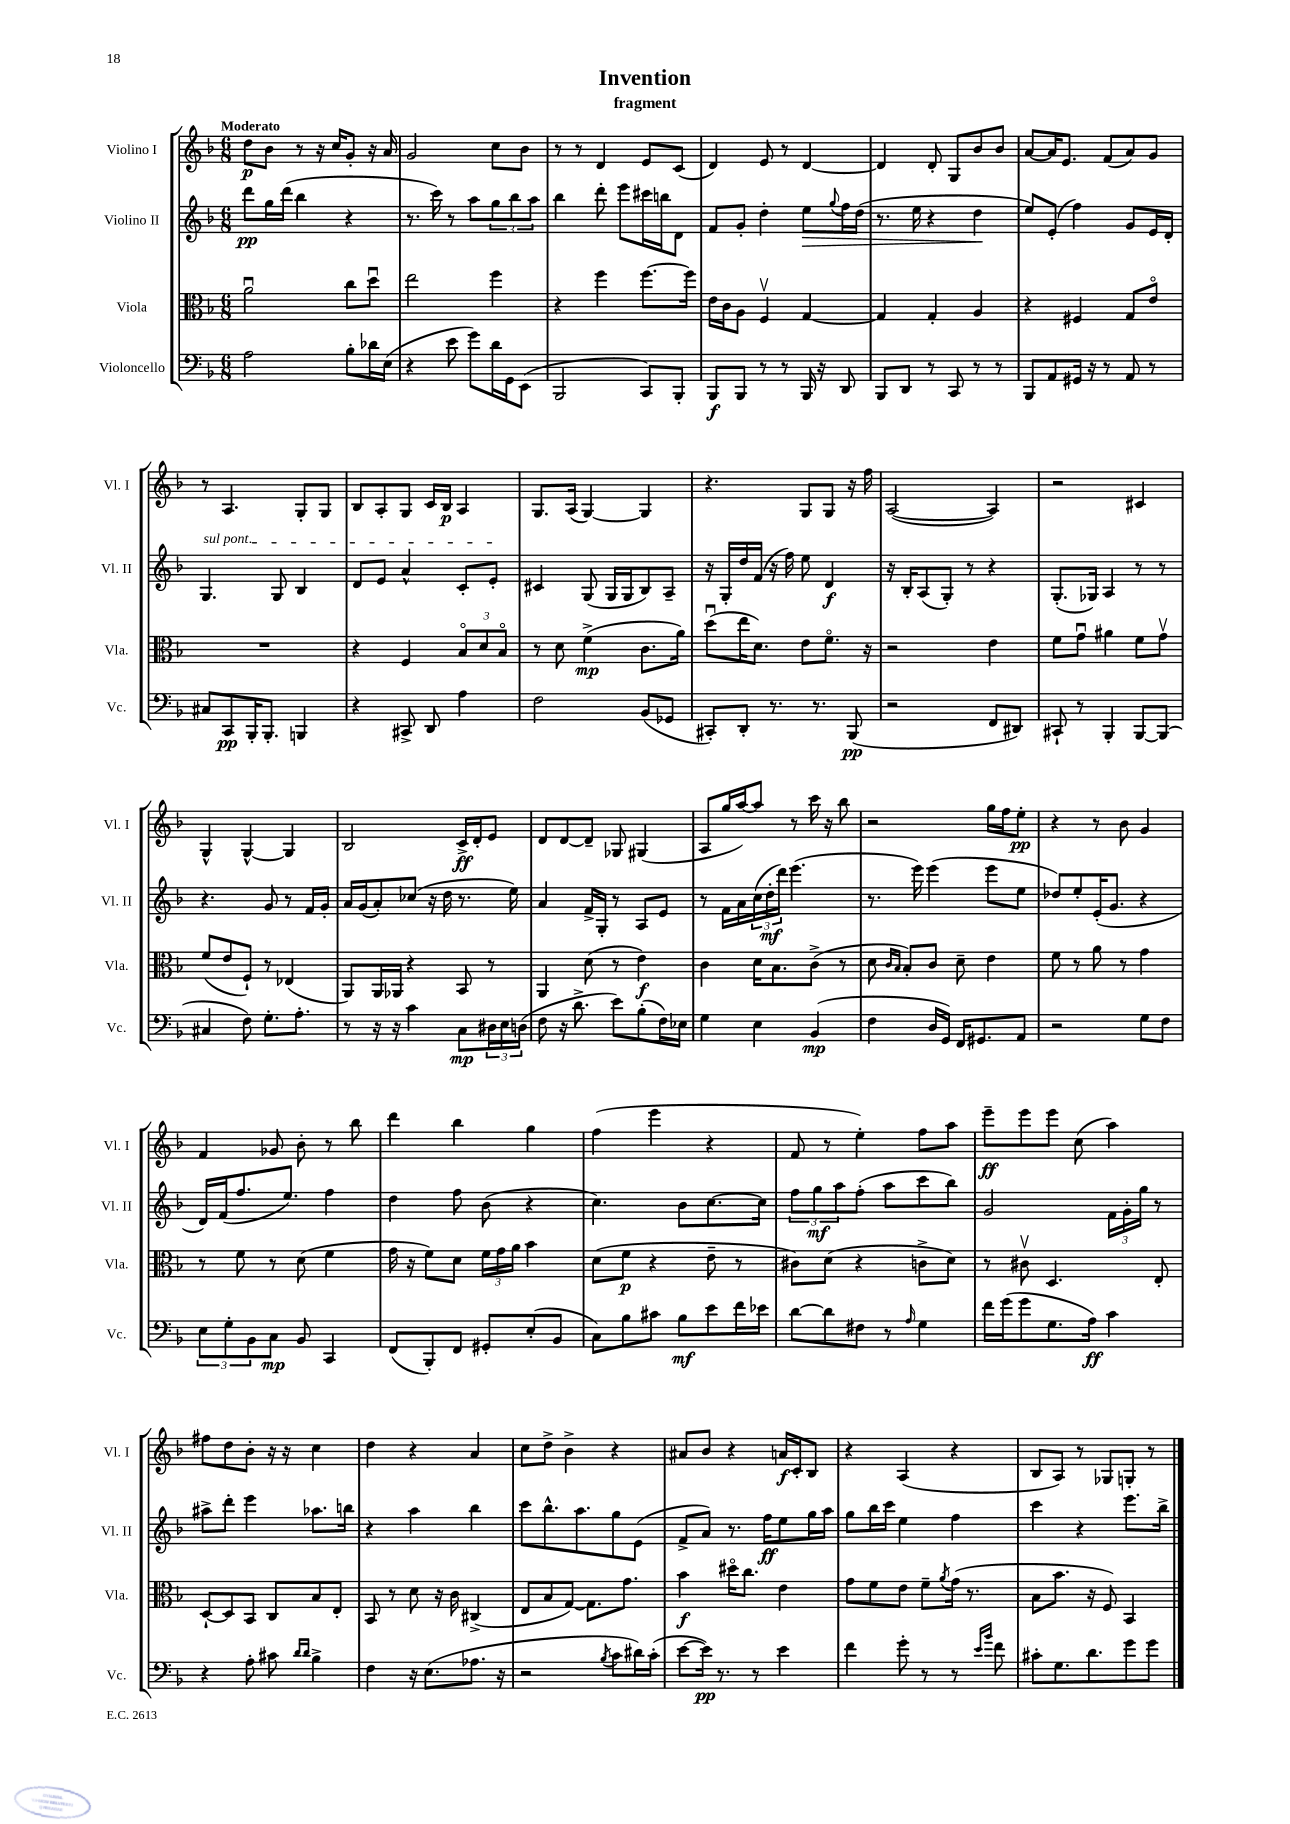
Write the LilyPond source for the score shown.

\header { title = "Invention" subtitle = "fragment" }
<<
\new StaffGroup <<
\new Staff = "s0" \with { instrumentName = "Violino I" shortInstrumentName = "Vl. I" } {
    \clef treble \key f \major \numericTimeSignature \time 6/8 \tempo "Moderato"
    d''8\p bes'8 r8 r16 c''16 g'8-. r16 a'16 |
    g'2 c''8 bes'8 |
    r8 r8 d'4 e'8 c'8( |
    d'4) e'8 r8 d'4~ |
    d'4 d'8-. g8 bes'8 bes'8 |
    a'8~ a'16 e'8. f'8( a'8) g'8 |
    r8 a4. g8-. g8 |
    bes8 a8-. g8 c'16 bes16\p a4 |
    g8. a16( g4~) g4 |
    r4. g8 g8 r16 f''16 |
    a2~( a4) |
    r2 cis'4 |
    g4-^ g4~-^ g4 |
    bes2 c'16->\ff d'16-. e'8 |
    d'8 d'8~ d'8-- ges8 gis4( |
    a8 g''16 a''16~) a''8 r8 c'''16 r16 bes''8 |
    r2 g''16 f''16 e''8-.\pp |
    r4 r8 bes'8 g'4 |
    f'4 ges'8 bes'8-. r8 bes''8 |
    d'''4 bes''4 g''4 |
    f''4( e'''4 r4 |
    f'8 r8 e''4-.) f''8 a''8 |
    e'''8--\ff e'''8 e'''8 c''8( a''4) |
    fis''8 d''8 bes'8-. r16 r16 c''4 |
    d''4 r4 a'4 |
    c''8 d''8-> bes'4-> r4 |
    ais'8 bes'8 r4 a'16\f c'16-. bes8 |
    r4 a4( r4 |
    bes8 a8) r8 ges8 g8-. r8 \bar "|." |
}
\new Staff = "s1" \with { instrumentName = "Violino II" shortInstrumentName = "Vl. II" } {
    \clef treble \key f \major \numericTimeSignature \time 6/8
    d'''8\pp g''16 d'''16( bes''4 r4 |
    r8. c'''16) r8 a''8 \tuplet 3/2 { g''8 bes''8 a''8 } |
    bes''4 d'''8-. e'''8 cis'''16 b''16 d'8 |
    f'8 g'8-. d''4-. e''8\> \appoggiatura { g''8 } f''16 d''16( |
    r8. e''16 r4 d''4\! |
    e''8) e'8-.( f''4) g'8 e'16 d'16-. |
    \once \override TextSpanner.bound-details.left.text = \markup { \italic "sul pont." } g4.\startTextSpan g8 bes4 |
    d'8 e'8 a'4-^ c'8-. e'8-.\stopTextSpan |
    cis'4 g8( g16 g16 bes8) a8-- |
    r16 g16-. d''16 f'16( r16 f''16) e''8 d'4\f |
    r16 bes16-. a8( g8-.) r8 r4 |
    g8.-.( ges16) a4 r8 r8 |
    r4. g'8 r8 f'16 g'16-. |
    a'16 g'16( a'8-.) ces''8( r16 d''16 r8. e''16) |
    a'4 f'16-> g16-. r8 a8 e'8 |
    r8 f'16 a'16 \tuplet 3/2 { c''16( d''16-.\mf d'''16) } e'''4.( |
    r8. e'''16) e'''4( e'''8 e''8 |
    des''8) e''8-. e'16-.( g'8. r4 |
    d'16) f'16( f''8. e''8.) f''4 |
    d''4 f''8 bes'8( r4 |
    c''4.) bes'8 c''8.~ c''16 |
    \tuplet 3/2 { f''8 g''8\mf a''8 } f''8-.( a''8 c'''8 bes''8) |
    g'2 \tuplet 3/2 { f'16 g'16-. g''16 } r8 |
    ais''8-> d'''8-. e'''4 aes''8. b''16 |
    r4 a''4 bes''4 |
    c'''8 bes''8.-^ a''8. g''8 e'8( |
    f'8-> a'8) r8. f''16\ff e''8 g''16 a''16 |
    g''8 bes''16 c'''16 e''4 f''4 |
    c'''4 r4 e'''8. bes''16-> \bar "|." |
}
\new Staff = "s2" \with { instrumentName = "Viola" shortInstrumentName = "Vla." } {
    \clef alto \key f \major \numericTimeSignature \time 6/8
    a'2\downbow c''8 d''8\downbow |
    e''2 f''4 |
    r4 f''4 f''8.~ f''16 |
    e'16 c'16 a8 f4\upbow g4~ |
    g4 g4-. a4 |
    r4 fis4 g8 e'8\flageolet |
    R2. |
    r4 f4 \tuplet 3/2 { bes8\flageolet d'8 bes8\flageolet } |
    r8 d'8 f'4->\mp( c'8. a'16) |
    d''8\downbow( e''16 d'8.) e'8 f'8.\flageolet r16 |
    r2 e'4 |
    f'8 g'8\downbow ais'4 f'8 g'8\upbow |
    f'8( e'8 f8-!) r8 ees4( |
    a,8) a,16 aes,16 r4 bes,8 r8 |
    a,4 d'8( r8 e'4\f) |
    c'4 d'16 bes8. c'8->( r8 |
    d'8 \grace { c'16 bes16 } bes8-.) c'8 d'8-- e'4 |
    f'8 r8 a'8 r8 g'4 |
    r8 f'8 r8 d'8( f'4 |
    g'16 r16 f'8) d'8 \tuplet 3/2 { f'16 g'16 a'16 } bes'4 |
    d'8( f'8\p r4 e'8-- r8 |
    cis'8) d'8( r4 c'8-> d'8) |
    r8 cis'8\upbow d4. e8-. |
    d8~-! d8 bes,8 c8 bes8 e8-. |
    bes,8 r8 d'8 r16 c'16 cis4->( |
    e8 bes8 g8~) g8. g'8. |
    bes'4\f dis''16\flageolet c''8. e'4 |
    g'8 f'8 e'8 f'8-- \acciaccatura { a'8 } g'16( r8. |
    bes8 bes'8. r16 f8) bes,4 \bar "|." |
}
\new Staff = "s3" \with { instrumentName = "Violoncello" shortInstrumentName = "Vc." } {
    \clef bass \key f \major \numericTimeSignature \time 6/8
    a2 bes8-. des'16 e16( |
    r4 e'8 g'8) d'16 g,16 e,8( |
    bes,,2 c,8) bes,,8-. |
    bes,,8\f bes,,8 r8 r8 bes,,16 r16 d,8 |
    bes,,8 d,8 r8 c,8 r8 r8 |
    bes,,8 a,8 gis,16 r16 r8 a,8 r8 |
    cis8 c,8\pp bes,,16-. bes,,8.-. b,,4 |
    r4 cis,8-> d,8 a4 |
    f2 bes,8( ges,8 |
    cis,8-.) d,8-. r8. r8. bes,,8\pp( |
    r2 f,8 dis,8) |
    cis,8-! r8 bes,,4-. bes,,8~ bes,,8( |
    cis4 f8) g8.-. a8.-. |
    r8 r16 r16 c'4 c8\mp \tuplet 3/2 { dis16 e16 d16( } |
    f8 r16 d'8.-> e'8) bes8-.( f16) ees16 |
    g4 e4 bes,4\mp( |
    f4 d16 g,16) f,16 gis,8. a,8 |
    r2 g8 f8 |
    \tuplet 3/2 { e8 g8-. bes,8 } c8\mp bes,8 c,4 |
    f,8( bes,,8-.) f,8 gis,8-. e8-.( bes,8 |
    c8) bes8 cis'8 bes8\mf e'8 f'16 ees'16 |
    d'8~ d'8 fis8 r8 \grace { a16 } g4 |
    f'16 g'16( g'8 g8. a16\ff) c'4 |
    r4 a8-. cis'8 \grace { d'16 d'16 } bes4-> |
    f4 r16 e8.( aes8. r16 |
    r2 \acciaccatura { bes8 } c'8 dis'16) c'16-.( |
    e'8~ e'16\pp) r8. r8 e'4 |
    f'4 g'8-. r8 r8 \grace { e'16 bes'16 } f'8 |
    cis'8-. g8. d'8. g'8 g'8 \bar "|." |
}
>>
>>
\layout { \context { \Score \remove "Bar_number_engraver" } }
